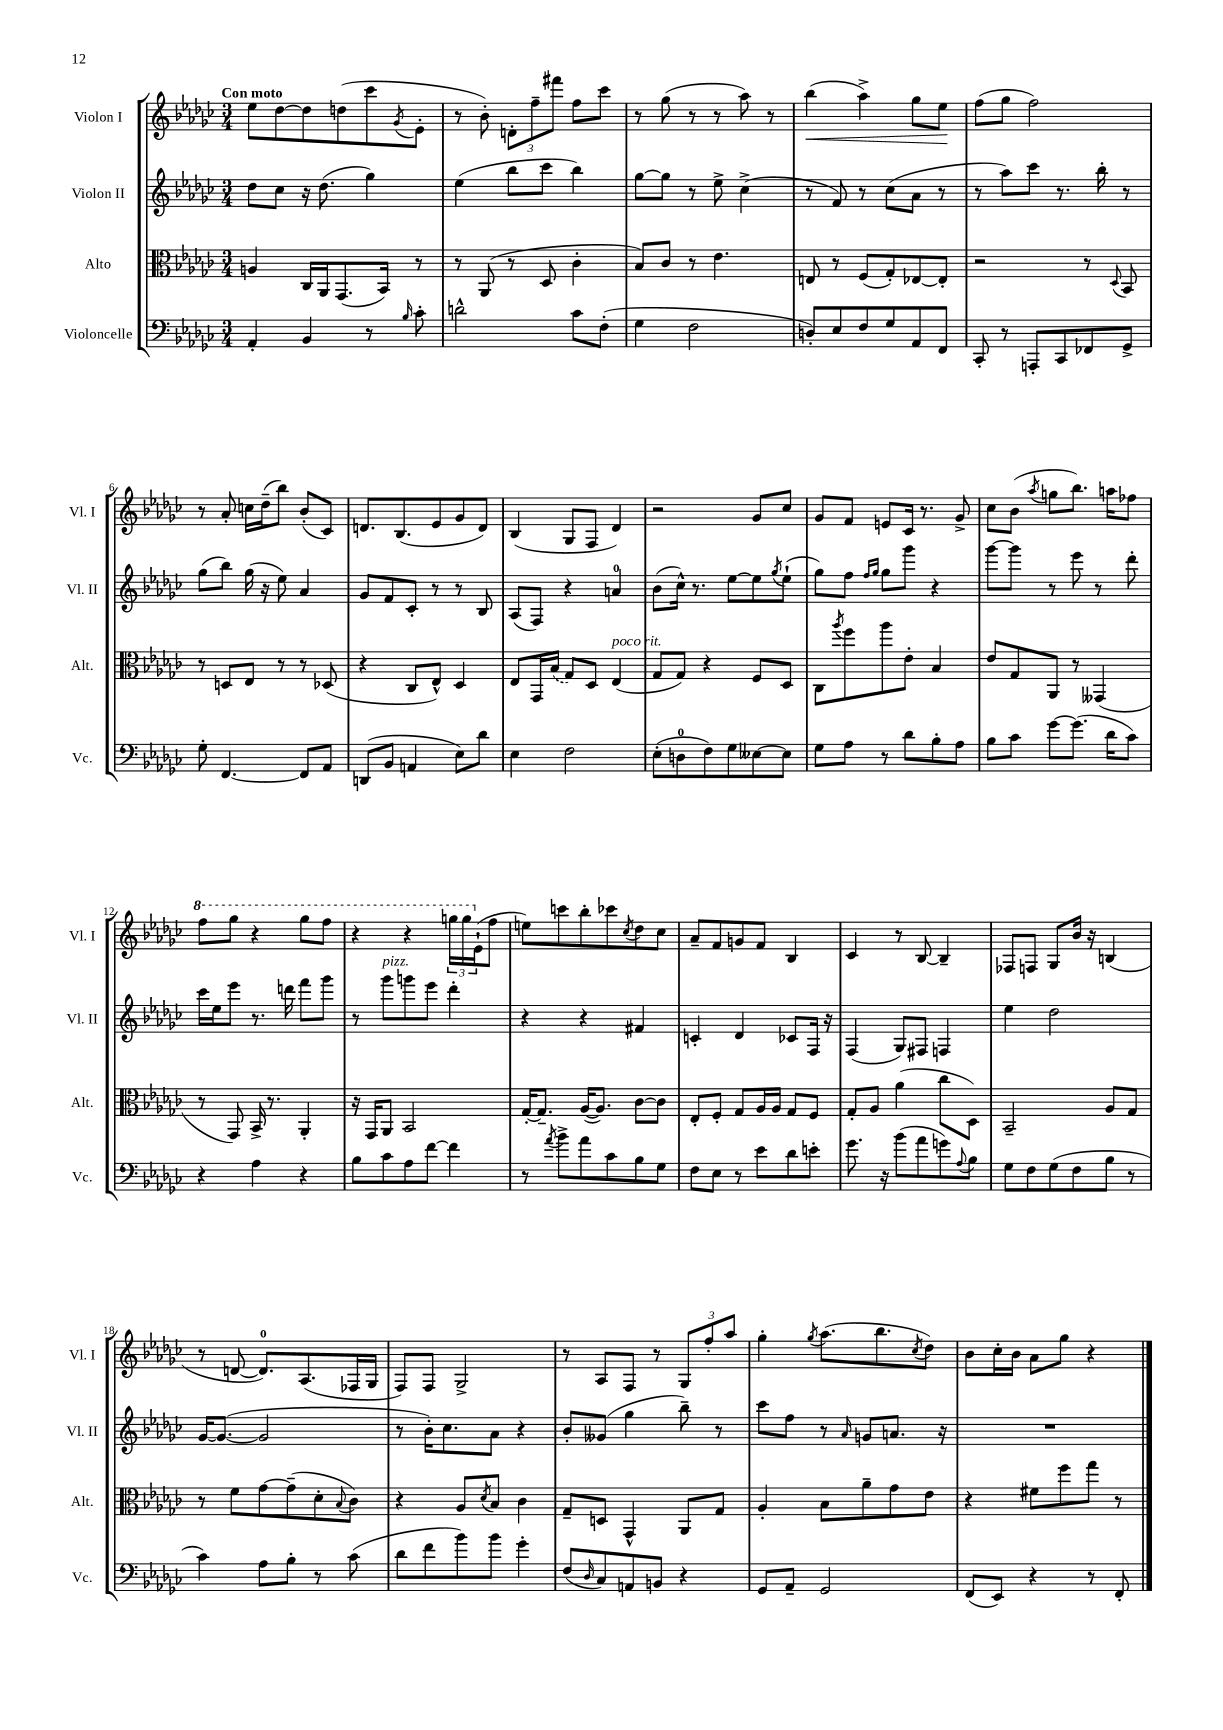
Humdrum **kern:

**kern	**kern	**kern	**kern
*staff4	*staff3	*staff2	*staff1
*clefF4	*clefC3	*clefG2	*clefG2
*k[b-e-a-d-g-c-]	*k[b-e-a-d-g-c-]	*k[b-e-a-d-g-c-]	*k[b-e-a-d-g-c-]
*M3/4	*M3/4	*M3/4	*M3/4
4AA-'/	4A/	8dd-\L	8ee-\L
.	.	8cc-\J	[8dd-\
4BB-/	16C-/LL	16r	8dd-\]
.	16AA-/J	(8.dd-\	.
.	(8.GG-/	.	(8dd\
8r	.	4gg-\)	8ccc-\
.	16BB-/Jk)	.	.
16qqB-/	.	.	8qg-/
8c-'\	8r	.	8e-'\J
=	=	=	=
2d^^\	8r	(4ee-\	8r
.	(8AA-/	.	8b-'\)
.	8r	8bb-\L	12d'\L
.	.	.	12ff~\
.	8D-/	8ccc-\J	.
.	.	.	12fff#\J
8c-\L	4c-'\	4bb-\)	8ff\L
(8F'\J	.	.	8ccc-\J
=	=	=	=
4G-\	8B-/L)	[8gg-\L	8r
.	8c-/J	8gg-\]J	(8gg-\
2F\	8r	8r	8r
.	4.e-\	8ee-^\	8r
.	.	(4cc-^\	8aa-\)
.	.	.	8r
=	=	=	=
8D'/L)	8E/	8r	(4bb-\
8E-/	8r	8f/)	.
8F/	(8F/L	8r	4aa-^\)
8G-/	8G-'/)	(8cc-\L	.
8AA-/	[8E-/	8a-\J	8gg-\L
8FF/J	8E-'/]J	8r	8ee-\J
=	=	=	=
8CC-'/	2r	8r	(8ff\L
8r	.	8aa-\L)	8gg-\J
8AAA'/L	.	8ccc-\J	2ff\)
8CC-/	.	8.r	.
8FF-/	8r	.	.
.	.	16bb-'\	.
.	8qqD-/	.	.
8GG-^/J	8BB-/	8r	.
=	=	=	=
8G-'\	8r	(8gg-\L	8r
[4.FF/	8D/L	8bb-\J)	8a-'/
.	8E-/J	(16gg-\	16cc\LL
.	.	16r	(16dd-~\J
.	8r	8ee-\)	8bb-\J)
8FF/]L	8r	4a-/	(8b-'/L
8AA-/J	(8D-/	.	8c-/J)
=	=	=	=
(8DD/L	4r	8g-/L	8.d/L
8BB-/J	.	8f/	.
.	.	.	(8.B-/
4AA/	8C-/L	8c-'/J	.
.	8E-^^/J)	8r	8e-/
8E-\L)	4D-/	8r	8g-/
8d-\J	.	8B-/	8d/J)
=	=	=	=
4E-\	8E-/L	(8A-/L	(4B-/
.	16GG-/L	8F/J)	.
.	(16B-/JJ	.	.
2F\	8G-/L)	4r	8G-/L
.	8D-/J	.	8F/J
.	(4E-/	4a/	4d-/)
=	=	=	=
(8E-'\L	8G-/L	(8b-\L	2r
8D\	8G-/J)	16cc-^^\Jk)	.
.	.	8.r	.
8F\)	4r	.	.
8G-\	.	[8ee-\L	.
[8E--\	8F/L	8ee-\]	8g-/L
.	.	8qgg-/	.
8E--\]J	8D-/J	(8ee-`\J	8cc-/J
=	=	=	=
8G-\L	8C-\L	8gg-\L)	8g-/L
.	8qaa-/	.	.
8A-\J	8ff\	8ff\J	8f/J
.	.	16qqff/LL	.
.	.	16qqgg-/JJ	.
8r	8aa-\	8gg-\L	8e/L
8d-\L	8e-'\J	8ggg-\J	16c-/Jk
.	.	.	8.r
8B-'\	4B-/	4r	.
8A-\J	.	.	8g-^/
=	=	=	=
8B-\L	8e-/L	[8ggg-\L	8cc-\L
8c-\J	8G-/	8ggg-\]J	(8b-\J
.	.	.	8qaa-/
[8g-\L	8AA-/J	8r	8gg\L
(8.g-\]J	8r	8eee-\	8.bb-\J)
.	(4GG--/	8r	.
16d-\LK	.	.	16aa\LK
8c-\J)	.	8ddd-'\	8ff-\J
=	=	=	=
4r	8r	16ccc-\LL	8fff\L
.	.	16ee-\J	.
.	8GG-/)	8eee-\J	8ggg-\J
4A-\	16BB-^/	8.r	4r
.	8.r	.	.
.	.	16ddd\	.
4r	4AA-'/	8fff\L	8ggg-\L
.	.	8ggg-\J	8fff\J
=	=	=	=
8B-\L	16r	8r	4r
.	16GG-/LK	.	.
8c-\	8AA-/J	8ggg-\L	.
8A-\	2BB-/	8ggg\	4r
[8f\J	.	8eee-\J	.
4f\]	.	4ddd-'\	24ggg\LL
.	.	.	24ggg\
.	.	.	(24e-`\J
.	.	.	8ff\J
=	=	=	=
8r	[16G-'/LK	4r	8ee\L)
.	8.G-~/]J	.	.
8qa-/	.	.	.
8b-^\L	.	.	8ccc\
8a-\	([16A-/LK	4r	8bb-'\
.	8.A-/]J)	.	.
8c-\	.	.	8ccc-\
.	.	.	8qcc-/
8B-\	[8c-\L	4f#/	8dd-\
8G-\J	8c-\]J	.	8cc-\J
=	=	=	=
8F\L	8E-'/L	4c'/	8a-~/L
8E-\J	8F'/J	.	8f/
8r	8G-/L	4d-/	8g/
8e-\L	16A-/L	.	8f/J
.	16A-/JJ	.	.
8d-\	8G-/L	8c-/L	4B-/
8e'\J	8F/J	16F/Jk	.
.	.	16r	.
=	=	=	=
8.g-\	8G-'/L	(4F/	4c-/
.	8A-/J	.	.
16r	.	.	.
(8b-\L	(4a-\	8G-/L)	8r
8a-\	.	8F#/J	[8B-/
8g\)	8cc-\L	4F/	4B-~/]
8qqA-/	.	.	.
8B-\J	8D-\J)	.	.
=	=	=	=
8G-\L	2BB-~/	4ee-\	8F-/L
8F\	.	.	8F/J
(8G-\	.	2dd-\	8G-/L
8F\	.	.	16b-/Jk
.	.	.	16r
8B-\J	8A-/L	.	(4B/
8r	8G-/J	.	.
=	=	=	=
4c-\)	8r	[16g-/LK	8r
.	.	(8.g-/_J	.
.	8f\L	.	[8d/
8A-\L	[8g-\	2g-/]	8.d/]L)
8B-'\J	(8g-~\]	.	.
.	.	.	(8.A-/
8r	8d-'\	.	.
.	8qqB-/	.	.
(8c-\	8c-\J)	.	16F-/L
.	.	.	16G-/JJ
=	=	=	=
8d-\L	4r	8r	8F/L)
8f\	.	16b-'\LK)	8F/J
.	.	8.cc-\	.
8b-\)	8A-/L	.	2G-^/
.	8qd-/	.	.
8b-\J	8B-/J	8a-\J	.
4g-'\	4c-\	4r	.
=	=	=	=
(8F/L	8G-~/L	8b-'/L	8r
16qqD-/	.	.	.
8C-/)	8D/J	(8g--/J	8A-/L
8AA/	4GG-^^/	4gg-\	8F/J
8BB/J	.	.	8r
4r	8AA-/L	8bb-~\)	12G-/L
.	.	.	12ff'/
.	8G-/J	8r	.
.	.	.	12aa-/J
=	=	=	=
8GG-/L	4A-'/	8ccc-\L	4gg-'\
8AA-~/J	.	8ff\J	.
.	.	.	8qgg-/
2GG-/	8B-\L	8r	(8.aa-\L
.	.	16qqa-/	.
.	8a-~\	8g/L	.
.	.	.	8.bb-\
.	8g-\	8.a/J	.
.	.	.	8qcc-/
.	8e-\J	.	8dd-\J)
.	.	16r	.
=	=	=	=
(8FF/L	4r	2.r	8b-\L
8EE-/J)	.	.	16cc-'\L
.	.	.	16b-\JJ
4r	8f#\L	.	8a-\L
.	8ff\	.	8gg-\J
8r	8gg-\J	.	4r
8FF'/	8r	.	.
==	==	==	==
*-	*-	*-	*-
